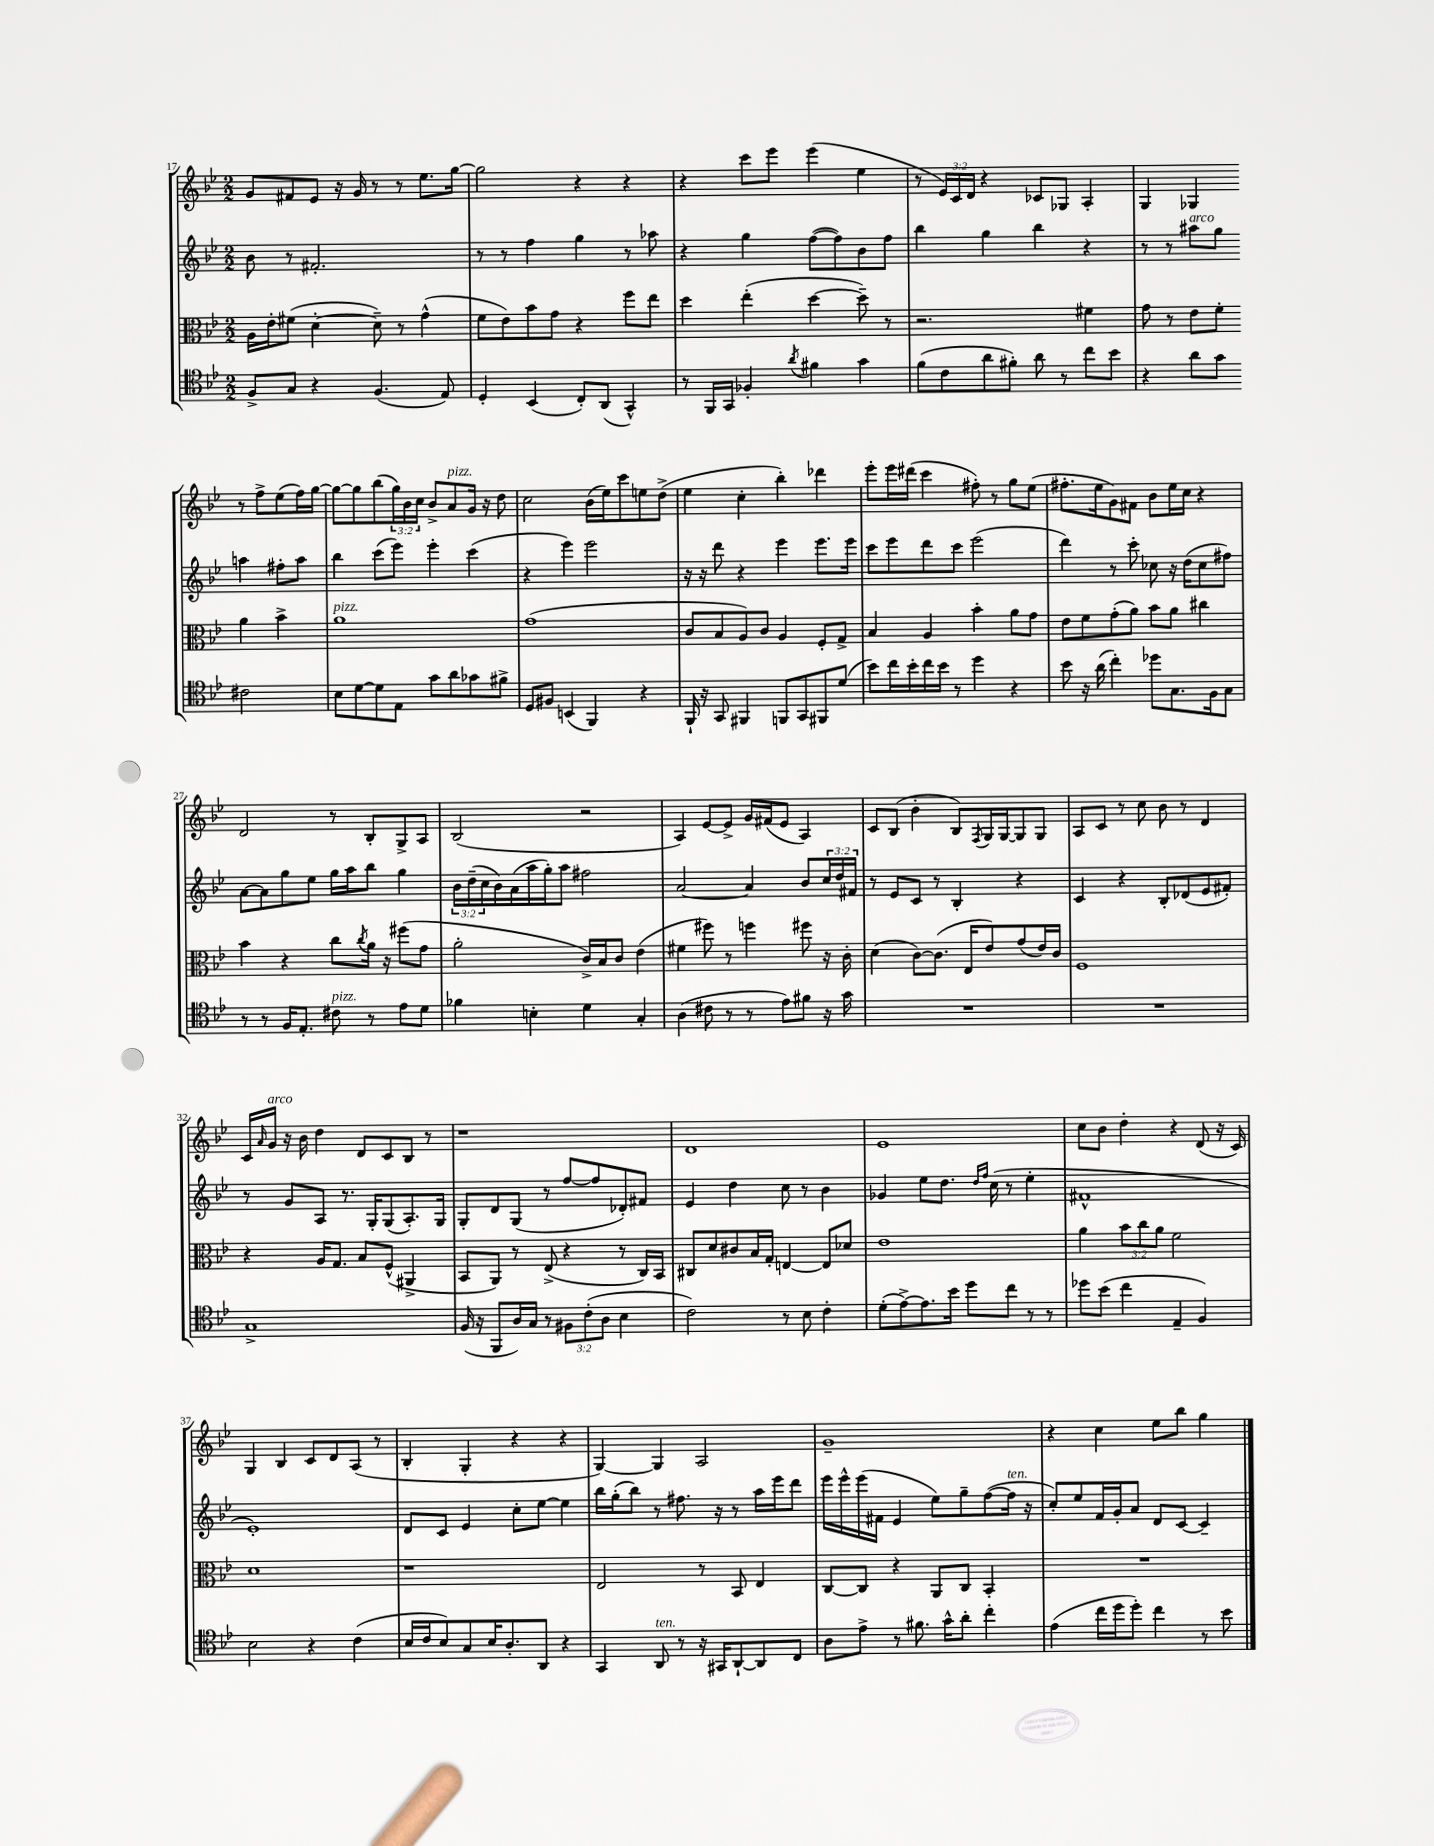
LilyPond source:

<<
\new StaffGroup <<
\new Staff = "s0" {
    \clef treble \key bes \major \numericTimeSignature \time 2/2 \override Staff.TupletNumber.text = #tuplet-number::calc-fraction-text
    g'8 fis'8 ees'8 r16 g'16 r8 r8 ees''8. g''16~ |
    g''2 r4 r4 |
    r4 c'''8 ees'''8 ees'''4( ees''4 |
    r8 \tuplet 3/2 { ees'16) c'16 d'16 } r4 ces'8 ges8 a4-. |
    g4 ges4 r8 f''8-> ees''8( f''16) g''16~ |
    g''8~ g''8 bes''8( \tuplet 3/2 { g''16) bes'16 c''16 } bes'8-> a'8^\markup { \italic "pizz." } g'16 r16 d''8 |
    c''2 bes'16( ees''16) c'''8 e''8 d''8->( |
    ees''4 c''4-. bes''4-.) des'''4 |
    ees'''8-. ees'''16 dis'''16( c'''4 fis''8-.) r8 g''8 ees''8( |
    fis''8.-. ees''16 g'8) fis'8 bes'8 ees''16 c''16 r4 |
    d'2 r8 bes8-. g8-> a8 |
    bes2( r2 |
    a4) ees'8~ ees'8-> g'16 fis'16( ees'8 a4) |
    c'8 bes8( bes'4-. bes8) \acciaccatura { f8 } g16 g16~ g8 g8 |
    a8 c'8 r8 c''8 bes'8 r8 d'4 |
    c'16 \grace { a'16 } g'16^\markup { \italic "arco" } r16 bes'16 d''4 d'8 c'8 bes8 r8 |
    r1 |
    d'1 |
    ees'1 |
    c''8 bes'8 d''4-. r4 d'8( r16 c'16) |
    g4 bes4 c'8 d'8 a8( r8 |
    bes4-. g4-. r4 r4 |
    g4~) g4 a2 |
    g'1-- |
    r4 c''4 ees''8 bes''8 g''4 \bar "|." |
}
\new Staff = "s1" {
    \clef treble \key bes \major \numericTimeSignature \time 2/2 \override Staff.TupletNumber.text = #tuplet-number::calc-fraction-text
    bes'8 r8 fis'2.-. |
    r8 r8 f''4 g''4 r8 aes''8 |
    r4 g''4 f''8~( f''8) bes'8 f''8 |
    bes''4 g''4 bes''4 r4 |
    r8 r8 ais''8^\markup { \italic "arco" } g''8 a''4 fis''8-. a''8 |
    bes''4 c'''8( ees'''8) ees'''4-. c'''4( |
    r4 ees'''4) ees'''2 |
    r16 r16 d'''8 r4 ees'''4 ees'''8. ees'''16 |
    c'''8 ees'''8 d'''8 c'''8 ees'''2( |
    d'''4) r8 c'''8-. ces''8 r16 d''16( ces''8 fis''8) |
    a'8~ a'8 g''8 ees''8 g''16 a''16 bes''8 g''4 |
    \tuplet 3/2 { bes'16 d''16--( c''16 } bes'16) a'16( a''16 g''16-.) a''8 fis''2 |
    a'2~ a'4 bes'8 \tuplet 3/2 { c''16 d''16 fis'16 } |
    r8 ees'8 c'8 r8 bes4-. r4 |
    c'4 r4 bes8-. des'8( ees'8 fis'8-.) |
    r8 g'8 a8 r8. g16-. g8( a8.-.) g16 |
    g8-. d'8 g8( r8 f''8~ f''8 des'8-.) fis'8 |
    ees'4 d''4 c''8 r8 bes'4 |
    ges'4 ees''8 d''8. \grace { d''16 f''16 } c''16( r8 ees''4-. |
    fis'1-^ |
    ees'1-.) |
    d'8 c'8 ees'4 c''8-. ees''8~ ees''4 |
    bes''16 g''16-.( bes''8) r8 fis''8. r16 r8 a''16 ees'''16 d'''8 |
    ees'''16 ees'''16-^ ees'''16( fis'16 ees'4 ees''8) g''8-- f''8~( f''16^\markup { \italic "ten." } r16 |
    c''8-.) ees''8 f'16 g'16-. a'8 d'8 c'8~ c'4-- \bar "|." |
}
\new Staff = "s2" {
    \clef alto \key bes \major \numericTimeSignature \time 2/2 \override Staff.TupletNumber.text = #tuplet-number::calc-fraction-text
    a16 ees'16-. fis'8( d'4~-. d'8--) r8 g'4-^( |
    f'8 ees'8) bes'8 g'8 r4 f''8 ees''8 |
    d''4 ees''4-.( d''4~ d''8--) r8 |
    r2. fis'4 |
    g'8 r8 ees'8 f'8-. a'4 bes'4-> |
    a'1^\markup { \italic "pizz." } |
    g'1( |
    c'8 bes8 a8) c'8 a4 f8-. g8-> |
    bes4 a4 bes'4-. a'8 g'8 |
    ees'8 f'8 g'8-.( a'8) bes'8 a'8 cis''4 |
    bes'4 r4 c''8 \acciaccatura { c''8 } a'16 r16 fis''8( g'8 |
    a'2-. c'16->) bes16 c'8 ees'4( |
    fis'4 fis''8) r8 f''4 fis''8 r16 c'16-. |
    d'4( c'8~) c'8.( ees16 ees'8) g'8( ees'16) c'16 |
    f1 |
    r4 a16 g8. bes8 f8-^( ais,4-> |
    bes,8 a,8) r8 ees8->( r4 r8 c16) bes,16 |
    cis8 d'8 cis'8 bes16 g16-. e4~ e8 des'8 |
    ees'1 |
    a'4 \tuplet 3/2 { bes'8 c''8 a'8 } f'2 |
    d'1 |
    r1 |
    ees2 r8 bes,8 ees4 |
    c8~ c8 r4 a,8 c8 bes,4-. |
    R1 \bar "|." |
}
\new Staff = "s3" {
    \clef tenor \key bes \major \numericTimeSignature \time 2/2 \override Staff.TupletNumber.text = #tuplet-number::calc-fraction-text
    f8-> g8 r4 f4.( ees8) |
    d4-. bes,4( c8-.) a,8( g,4-^) |
    r8 f,16 g,16 fes4-. \acciaccatura { a'8 } fis'4 g'4 |
    f'8( c'8 a'8 fis'8-.) a'8 r8 c''8 bes'8 |
    r4 a'8 g'8 cis'2 |
    bes8 d'8~ d'8 ees8 g'8 a'8 ges'8 fis'8-> |
    d8 fis8 b,4( f,4) r4 |
    f,16-! r16 g,8 fis,4 f,8 g,8 fis,8 d'8( |
    bes'8) c''16 bes'16-. c''16 bes'16 r8 d''4 r4 |
    bes'8 r16 a'16( c''4-.) des''8 g8. f16 g8 |
    r8 r8 f16 ees8.-. cis'8^\markup { \italic "pizz." } r8 ees'8 d'8 |
    fes'4 b4-. d'4 g4-. |
    a4( cis'8 r8 r8 ees'8) fis'8 r16 g'16 |
    R1 |
    R1 |
    g1-> |
    f16( r16 f,8 a16) g16 r8 \tuplet 3/2 { fis8 c'8-.( a8 } bes4 |
    c'2) r8 bes8 c'4-. |
    d'8-.( ees'8~->) ees'8. bes'16 d''8 c''8 r8 r8 |
    des''8 bes'8( c''4 ees4-- f4) |
    bes2 r4 c'4( |
    bes16 c'16 bes8) g8 bes16 a8.-. a,8 r4 |
    g,4 a,8^\markup { \italic "ten." } r8 r16 gis,16 a,8~-! a,8 c8 |
    a8 ees'8-> r8 fis'8. g'16-^ a'8-. c''4-. |
    ees'4( c''16 d''16 d''8-.) c''4 r8 bes'8 \bar "|." |
}
>>
>>
\layout { \context { \Score currentBarNumber = #17 } }
